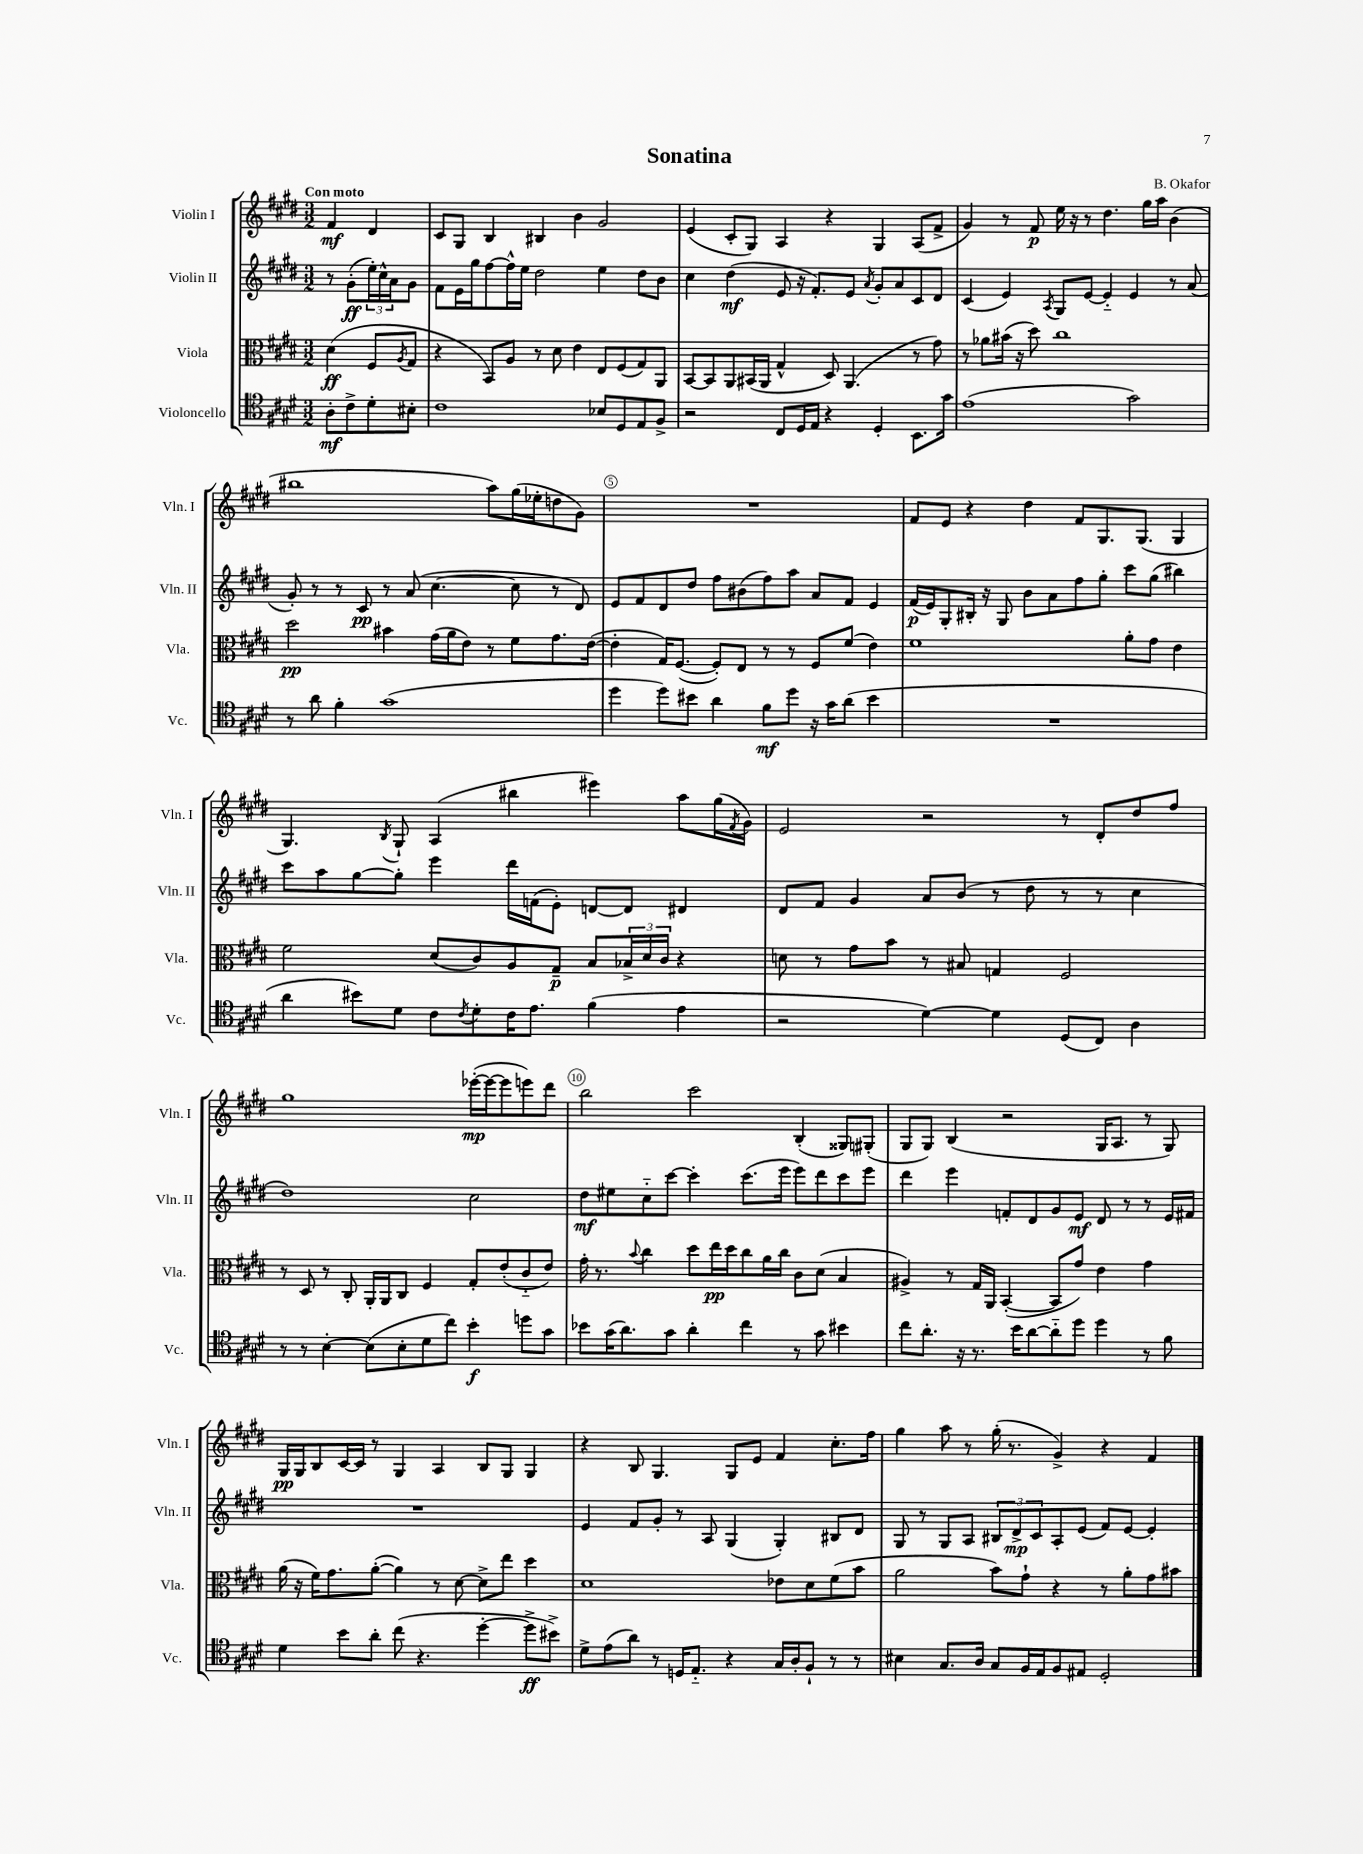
\header { title = "Sonatina" composer = "B. Okafor" }
<<
\new StaffGroup <<
\new Staff = "s0" \with { instrumentName = "Violin I" shortInstrumentName = "Vln. I" } {
    \clef treble \key e \major \numericTimeSignature \time 3/2 \partial 2 \tempo "Con moto"
    fis'4\mf dis'4 |
    cis'8 gis8 b4 bis4 b'4 gis'2 |
    e'4( cis'8-. gis8) a4 r4 gis4 a8( fis'8-> |
    gis'4) r8 fis'8\p e''16 r16 r8 dis''4. gis''16 a''16 b'4( |
    bis''1 a''8) gis''16( ees''16-. d''8 gis'8) |
    R1. |
    fis'8 e'8 r4 dis''4 fis'8 gis8. gis8.( gis4 |
    gis4.) \acciaccatura { b8 } gis8-! a4( bis''4 eis'''4) a''8 gis''16( \acciaccatura { fis'8 } gis'16) |
    e'2 r2 r8 dis'8-. dis''8 fis''8 |
    gis''1 ees'''16~-.\mp( ees'''16~ ees'''8 e'''8) dis'''8 |
    b''2 cis'''2 b4-.( gisis8) gis8-.( |
    gis8 gis8) b4( r2 gis16 a8. r8 gis8) |
    gis16\pp gis16 b8 cis'16~ cis'16 r8 gis4 a4 b8 gis8 gis4 |
    r4 b8 gis4. gis8 e'8 fis'4 cis''8.-. fis''16 |
    gis''4 a''8 r8 gis''16-.( r8. gis'4->) r4 fis'4 \bar "|." |
}
\new Staff = "s1" \with { instrumentName = "Violin II" shortInstrumentName = "Vln. II" } {
    \clef treble \key e \major \numericTimeSignature \time 3/2 \partial 2
    r8 gis'8-.\ff( \tuplet 3/2 { e''16-.) cis''16-^ a'16 } gis'8 |
    fis'8 e'16 gis''16 fis''8~ fis''16-^ e''16 dis''2 e''4 dis''8 b'8 |
    cis''4 dis''4\mf( e'8 r16 fis'8.-.) e'8 \acciaccatura { a'8 } gis'8-. a'8 cis'8 dis'8 |
    cis'4( e'4) \acciaccatura { a8 } gis8 e'8~ e'4-_ e'4 r8 a'8( |
    gis'8-.) r8 r8 cis'8\pp r8 a'8( cis''4.~ cis''8 r8 dis'8) |
    e'8 fis'8 dis'8 dis''8 fis''8 bis'8( fis''8) a''8 a'8 fis'8 e'4 |
    fis'16\p( e'16) gis8-. bis16-. r16 gis8 b'8 a'8 fis''8 gis''8-. cis'''8 gis''8( bis''4) |
    cis'''8 a''8 gis''8~ gis''8-. e'''4 dis'''16 f'16( e'8-.) d'8~ d'8 dis'4 |
    dis'8 fis'8 gis'4 a'8 b'8( r8 dis''8 r8 r8 cis''4 |
    dis''1) cis''2 |
    dis''8\mf eis''8 cis''8-_ cis'''8~ cis'''4-. cis'''8.( e'''16 e'''8) dis'''8 cis'''8 e'''8 |
    dis'''4 e'''4 f'8-. dis'8 gis'8 e'8\mf dis'8 r8 r8 e'16 fis'16 |
    R1. |
    e'4 fis'8 gis'8-. r8 a8 gis4( gis4-.) bis8 dis'8 |
    gis8 r8 gis8 a8 \tuplet 3/2 { bis8 dis'8->\mp cis'8 } a8-. e'8( fis'8) e'8~ e'4-. \bar "|." |
}
\new Staff = "s2" \with { instrumentName = "Viola" shortInstrumentName = "Vla." } {
    \clef alto \key e \major \numericTimeSignature \time 3/2 \partial 2
    dis'4\ff( fis8 \acciaccatura { a8 } gis8 |
    r4 b,8) a8 r8 dis'8 e'4 e8 fis8( gis8) a,8 |
    b,8~ b,8 a,8 bis,16( a,16 gis4-^ dis8) a,4.( r8 gis'8) |
    r8 aes'8 bis'16( r16 dis''8) cis''1 |
    dis''2\pp bis'4 gis'16( a'16 e'8) r8 fis'8 gis'8. e'16~( |
    e'4-. gis16) fis8.~( fis8-.) e8 r8 r8 fis8 fis'8( e'4) |
    fis'1 a'8-. gis'8 e'4 |
    fis'2 dis'8( cis'8) a8 gis8--\p b8 \tuplet 3/2 { bes16-> dis'16 cis'16 } r4 |
    d'8 r8 gis'8 b'8 r8 bis8 g4 fis2 |
    r8 dis8 r8 cis8-. a,16-. a,16 cis8 fis4 gis8-. e'8-.( cis'8-_ e'8) |
    gis'16-. r8. \appoggiatura { b'8 } cis''4 dis''8 e''16\pp dis''16 cis''8 a'16 cis''16 cis'8 dis'8( b4 |
    ais4->) r8 gis16 a,16 b,4~-.( b,8 gis'8) e'4 gis'4 |
    a'16( r16 fis'16) gis'8. a'8~-.( a'4) r8 dis'8~ dis'8-> e''8 dis''4 |
    dis'1 ees'8 dis'8 fis'8( b'8 |
    a'2 b'8) gis'8-! r4 r8 a'8-. gis'8 bis'8 \bar "|." |
}
\new Staff = "s3" \with { instrumentName = "Violoncello" shortInstrumentName = "Vc." } {
    \clef tenor \key e \major \numericTimeSignature \time 3/2 \partial 2
    a8-.\mf cis'8-> dis'8-. bis8-. |
    cis'1 bes8 dis8 e8 fis8-> |
    r2 cis8 dis16 e16 r4 dis4-. b,8. gis'16 |
    e'1( gis'2) |
    r8 a'8 fis'4-. gis'1( |
    dis''4 dis''8) bis'8 a'4 fis'8\mf dis''8 r16 gis'16 a'8( bis'4 |
    R1. |
    a'4 bis'8) dis'8 cis'8 \acciaccatura { cis'8 } dis'8-. cis'16 e'8. fis'4( e'4 |
    r2 dis'4~) dis'4 dis8( cis8) a4 |
    r8 r8 b4~-. b8( b8-. dis'8 cis''8) b'4-.\f d''8 gis'8 |
    bes'8 gis'16( a'8.) gis'8 a'4-. cis''4 r8 gis'8 bis'4 |
    cis''8 a'8.-. r16 r8. b'16 a'8~ a'8-_ dis''8 dis''4 r8 fis'8 |
    dis'4 b'8 a'8-. cis''8( r4. dis''4~-. dis''8->\ff bis'8->) |
    dis'8-> e'8( a'8) r8 d16 e8.-_ r4 gis16 a16-. fis8-! r8 r8 |
    bis4 gis8. a16 gis8 fis16 e16 fis8 eis8 dis2-. \bar "|." |
}
>>
>>
\layout { \context { \Score \override BarNumber.break-visibility = ##(#f #t #t) barNumberVisibility = #(every-nth-bar-number-visible 5) \override BarNumber.stencil = #(make-stencil-circler 0.1 0.3 ly:text-interface::print) } }
